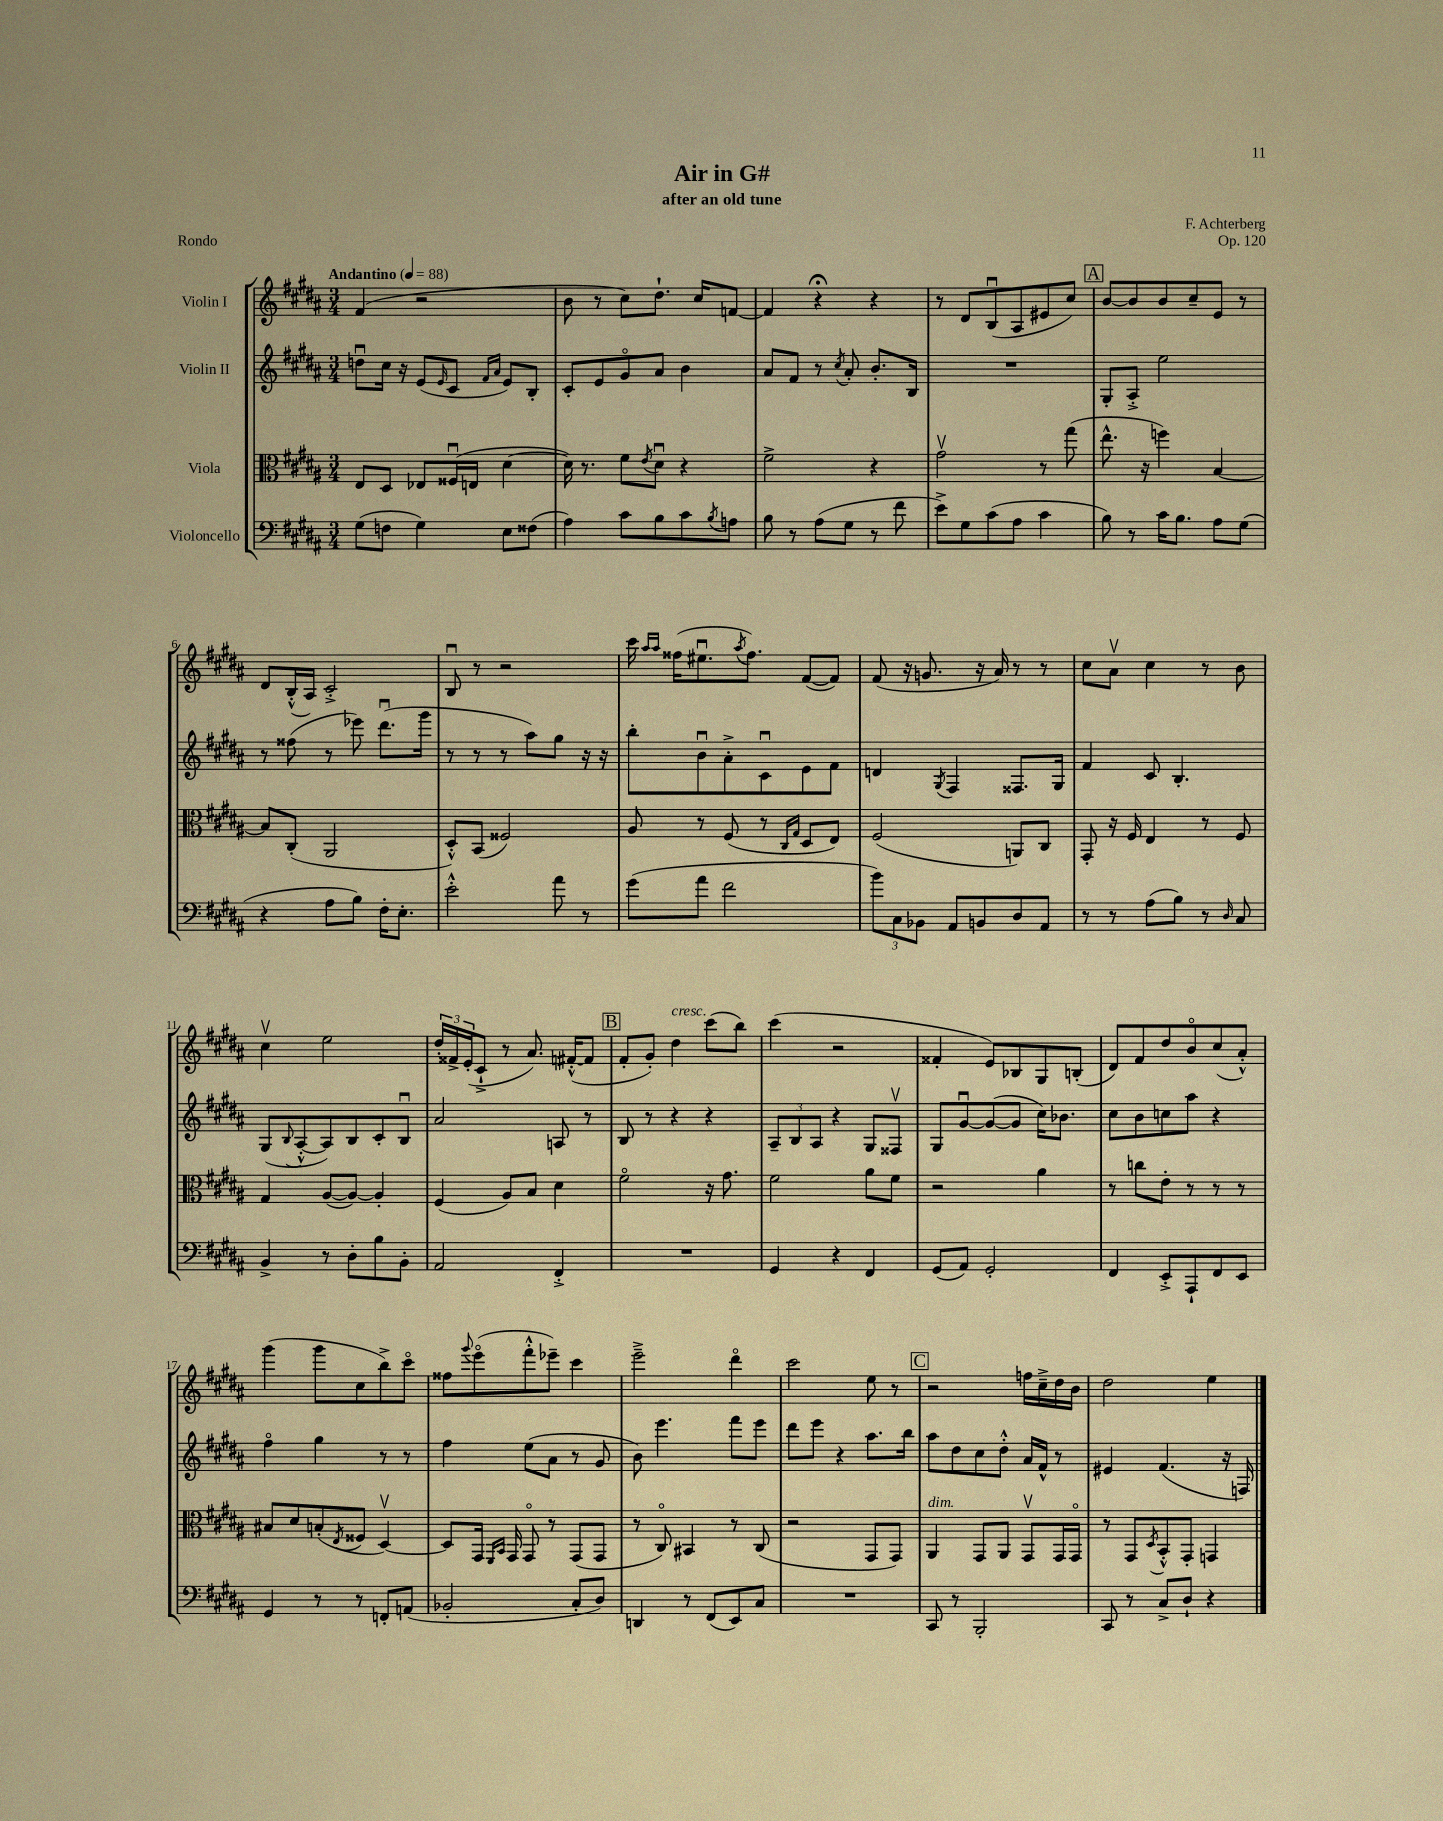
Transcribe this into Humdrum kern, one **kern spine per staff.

**kern	**kern	**kern	**kern
*staff4	*staff3	*staff2	*staff1
*clefF4	*clefC3	*clefG2	*clefG2
*k[f#c#g#d#a#]	*k[f#c#g#d#a#]	*k[f#c#g#d#a#]	*k[f#c#g#d#a#]
*M3/4	*M3/4	*M3/4	*M3/4
*MM88	*MM88	*MM88	*MM88
(8G#\L	8E/L	8ddu\L	(4f#/
8F\J	8D#/J	16cc#\Jk	.
.	.	16r	.
4G#\)	8E-/L	(8e/L	2r
.	.	16qqe/	.
.	(16F##u/L	8c#/J	.
.	16E/JJ	.	.
.	.	16qqf#/LL	.
.	.	16qqa#/JJ	.
8E\L	[4d#\	8e/L)	.
(8F##\J	.	8B'/J	.
=	=	=	=
4A#\)	16d#\])	8c#'/L	8b\
.	8.r	.	.
.	.	8e/	8r
8c#\L	8f#\L	8g#o/	8cc#\L)
.	8qe/	.	.
8B\	8d#u\J	8a#/J	8.dd#`\J
8c#\	4r	4b\	.
.	.	.	16cc#/LK
8qB/	.	.	.
8A\J	.	.	[8f/J
=	=	=	=
8B\	2f#^\	8a#/L	4f/]
8r	.	8f#/J	.
(8A#\L	.	8r	4r;
.	.	8qcc#/	.
8G#\J	.	8a#'/	.
8r	4r	8.b'/L	4r
8f#\	.	.	.
.	.	16B/Jk	.
=	=	=	=
8e^\L)	2g#v\	2.r	8r
8G#\	.	.	8d#/L
(8c#\	.	.	(8Bu/
8A#\J	.	.	8A#/
4c#\	8r	.	8e#/
.	(8gg#\	.	8cc#/J)
=	=	=	=
8B\)	8.ee^^\	8G#'/L	[8b/L
8r	.	8A#'^/J	8b/]
.	16r	.	.
16c#\LK	4ff\)	2ee\	8b/
8.B\J	.	.	.
.	.	.	8cc#~/
8A#\L	[4B/	.	8e/J
(8G#\J	.	.	8r
=	=	=	=
4r	8B/]L	8r	8d#/L
.	(8C#'/J	(8ff##\	(16B'^^/L
.	.	.	16A#/JJ)
8A#\L	2AA#/	8r	2c#'^/
8B\J)	.	8eee-\)	.
16F#'\LK	.	(8.ddd#u\L	.
8.E'\J	.	.	.
.	.	16ggg#\Jk	.
=	=	=	=
2e'^^\	8D#'^^/L)	8r	8Bu/
.	(8BB/J	8r	8r
.	2F##/)	8r	2r
.	.	8aa#\L)	.
8a#\	.	8gg#\J	.
8r	.	16r	.
.	.	16r	.
=	=	=	=
(8g#\L	8A#/	8bb'\L	16ccc#\
.	.	.	16qqaa#/LL
.	.	.	16qqaa#/JJ
.	.	.	(16ff##\LK
8a#\J	8r	8bu\	8.ee#u\
2f#\	(8F#/	8a#'^\	.
.	.	.	8qaa#/
.	.	.	8.ff##\J)
.	8r	8c#u\	.
.	16qqC#/LL	.	.
.	16qqG#/JJ	.	.
.	8D#/L	8e\	([8f#/L
.	8E/J)	8f#\J	8f#/]J)
=	=	=	=
12b\L)	(2F#/	4d/	(8f#/
12C#\	.	.	.
.	.	.	16r
12BB-\J	.	.	.
.	.	.	8.g/
.	.	8qG#/	.
8AA#/L	.	4F#/	.
8BB/	.	.	16r
.	.	.	16a#/)
8D#/	8AA/L)	8.F##/L	8r
8AA#/J	8C#/J	.	8r
.	.	16G#/Jk	.
=	=	=	=
8r	8GG#'/	4f#/	8cc#\L
8r	16r	.	8a#v\J
.	16F#/	.	.
(8A#\L	4E/	8c#/	4cc#\
8B\J)	.	4.B'/	.
8r	8r	.	8r
16qqD#/	.	.	.
8C#/	8F#/	.	8b\
=	=	=	=
4BB^/	4G#/	(8G#/L	4cc#v\
.	.	8qqB/	.
.	.	[8A#'^^/	.
8r	([8A#/L	8A#/])	2ee\
8D#'\L	8A#/_J)	8B/	.
8B\	4A#'/]	8c#'/	.
8BB'\J	.	8Bu/J	.
=	=	=	=
2AA#/	(4F#/	2a#/	24dd#'/LL
.	.	.	24f##^/
.	.	.	(24e'/J
.	.	.	8c#`^/J
.	8A#/L)	.	8r
.	8B/J	.	8.a#/)
4FF#'^/	4d#\	8A/	.
.	.	.	([16f#'^^/LK
.	.	8r	8f#/]J
=	=	=	=
2.r	2f#o\	8B/	8f#'/L
.	.	8r	8g#'/J)
.	.	4r	4dd#\
.	16r	4r	(8ccc#\L
.	8.g#\	.	.
.	.	.	8bb\J)
=	=	=	=
4GG#/	2f#\	12A#~/L	(4ccc#\
.	.	12B/	.
.	.	12A#/J	.
4r	.	4r	2r
4FF#/	8a#\L	8G#/L	.
.	8f#\J	8F##v/J	.
=	=	=	=
(8GG#/L	2r	8G#/L	4f##'/
8AA#/J)	.	[8g#u/	.
2GG#'/	.	(8g#/_	8e/L)
.	.	8g#/]J	8B-/
.	4a#\	16cc#\LK)	8G#/
.	.	8.b-\J	.
.	.	.	(8B'/J
=	=	=	=
4FF#/	8r	8cc#\L	8d#/L)
.	8cc\L	8b\	8f#/
8EE'^/L	8e'\J	8cc\	8dd#/
8AAA#`/	8r	8aa#\J	8bo/
8FF#/	8r	4r	(8cc#/
8EE/J	8r	.	8a#'^^/J)
=	=	=	=
4GG#/	8B#/L	4ff#o\	(4ggg#\
.	8d#/	.	.
8r	(8B'/	4gg#\	8ggg#\L
.	8qE/	.	.
8r	8F##/J	.	8cc#\
8FF'/L	[4D#v/)	8r	8bb^\)
(8AA/J	.	8r	8ccc#o\J
=	=	=	=
2BB-'/	8D#/]L	4ff#\	8ff##\L
.	.	.	8qqggg#/
.	16GG#/Jk	.	(8eeeo\
.	16qqFF#/LL	.	.
.	16qqBB/JJ	.	.
.	16GG#/	.	.
.	8GG#o/	(8ee\L	8fff#'^^\
.	8r	8a#\J	8eee-~\J)
8C#'/L	(8GG#/L	8r	4ccc#\
8D#/J)	8GG#/J	8g#/	.
=	=	=	=
4DD/	8r	8b\)	2eee~^\
.	8C#o/)	4.eee\	.
8r	4BB#/	.	.
(8FF#/L	.	.	.
8EE/)	8r	8fff#\L	4ddd#o\
8C#/J	(8C#/	8eee\J	.
=	=	=	=
2.r	2r	8ddd#\L	2ccc#\
.	.	8eee\J	.
.	.	4r	.
.	8GG#/L	8.aa#\L	8ee\
.	8GG#/J)	.	8r
.	.	16bb\Jk	.
=	=	=	=
8CC#/	4AA#/	8aa#\L	2r
8r	.	8dd#\	.
2BBB'/	8GG#/L	8cc#\	.
.	8AA#/J	8dd#'^^\J	.
.	8GG#v/L	16a#/LL	16ff\LL
.	.	16f#^^/JJ	16cc#~^\
.	16GG#/L	8r	16dd#\
.	16GG#o/JJ	.	16b\JJ
=	=	=	=
8CC#/	8r	4e#/	2dd#\
8r	8GG#/L	.	.
.	8qD#/	.	.
8C#^/L	8BB'^^/	(4.f#/	.
8D#`/J	8GG#'/J	.	.
4r	4GG/	.	4ee\
.	.	16r	.
.	.	16F/)	.
==	==	==	==
*-	*-	*-	*-
